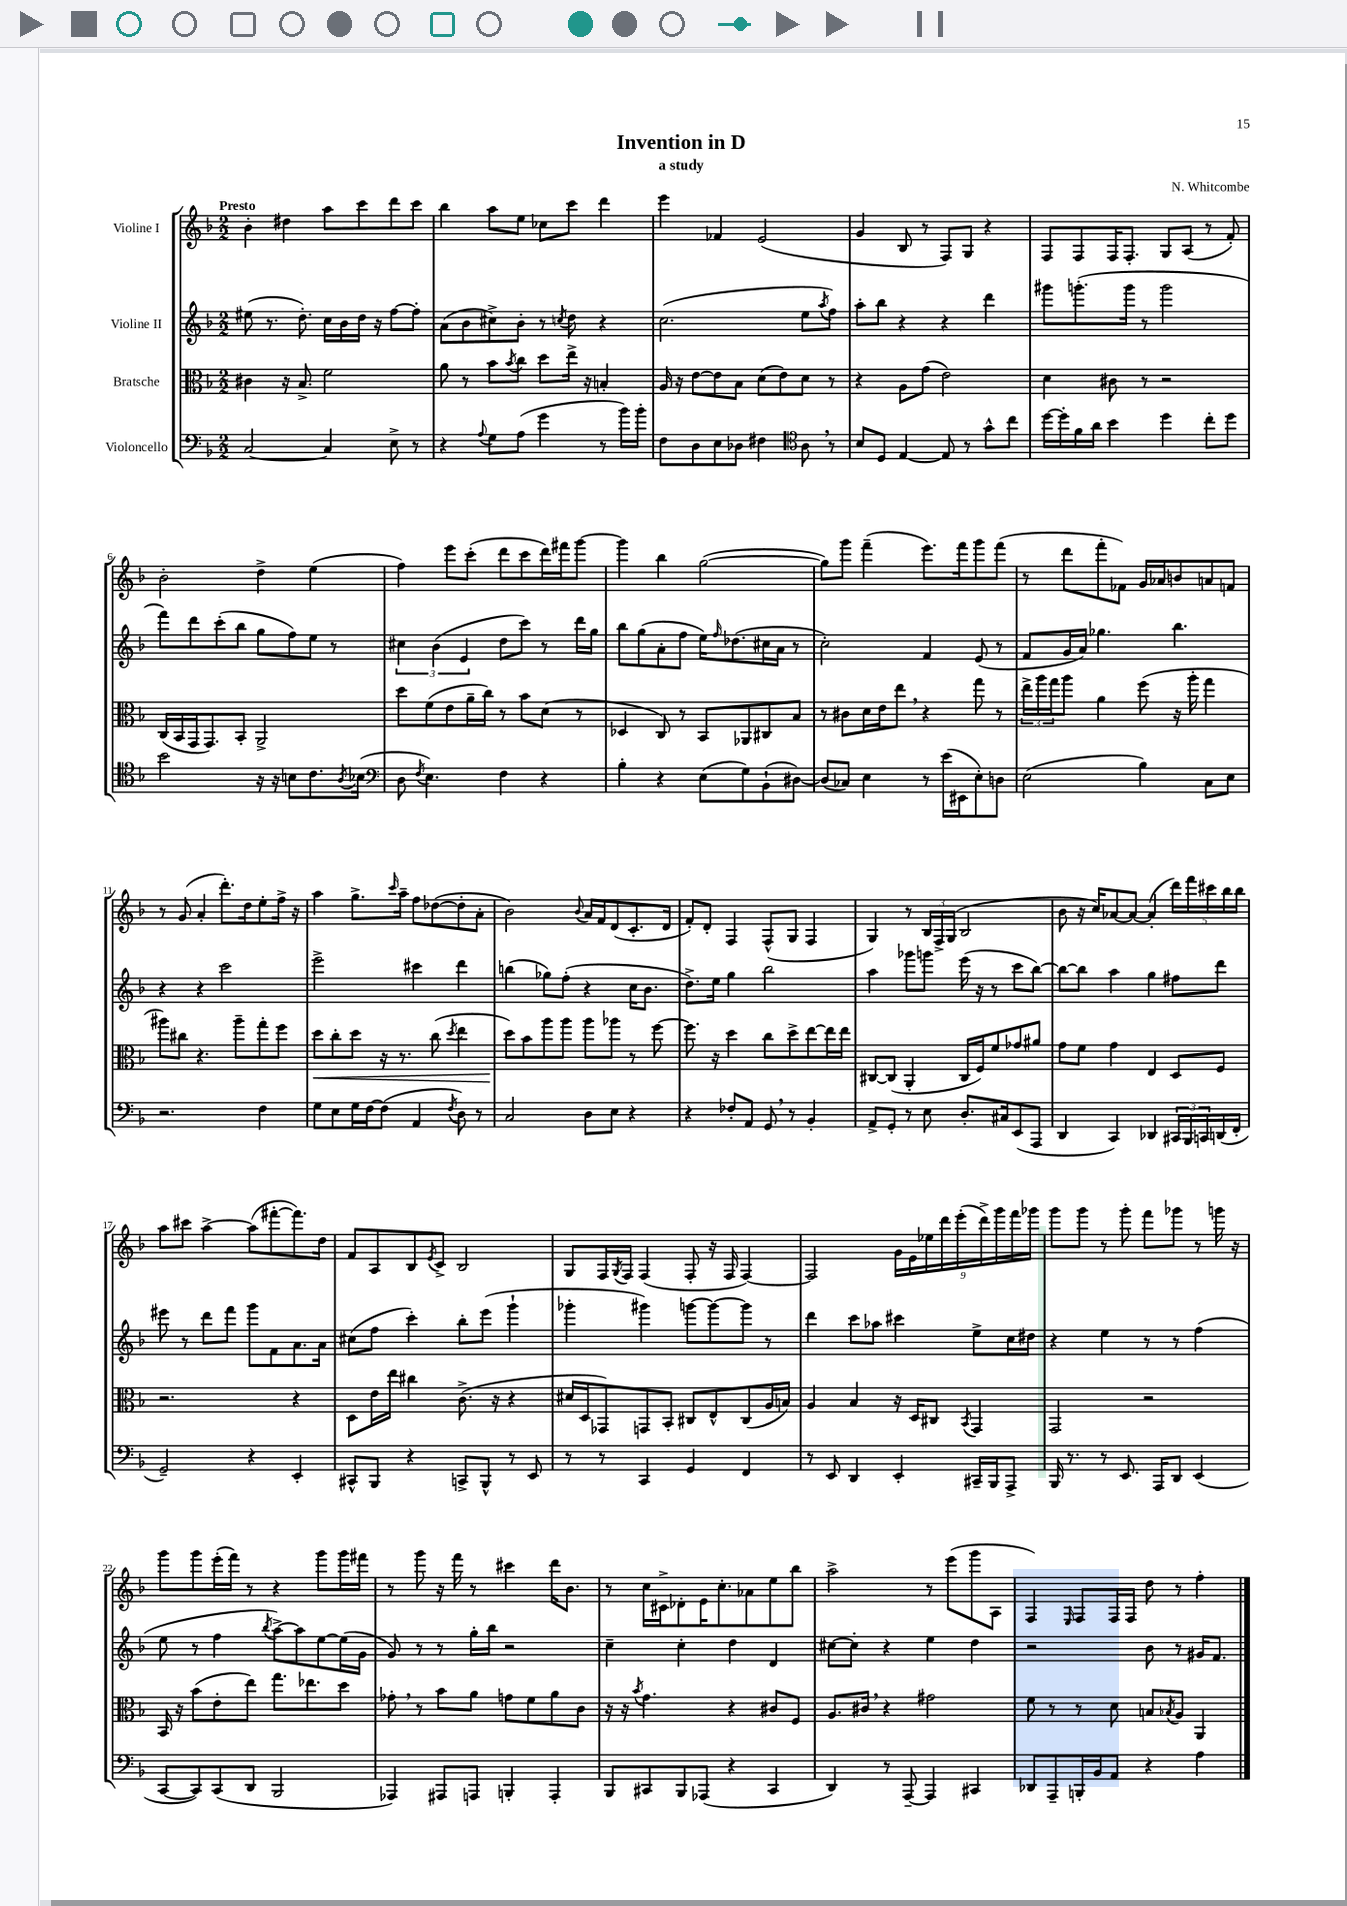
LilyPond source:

\header { title = "Invention in D" composer = "N. Whitcombe" subtitle = "a study" }
<<
\new StaffGroup <<
\new Staff = "s0" \with { instrumentName = "Violine I" } {
    \clef treble \key f \major \numericTimeSignature \time 2/2 \tempo "Presto"
    bes'4-. dis''4 a''8 c'''8 d'''8 c'''8 |
    bes''4 a''8 e''8 ces''8 c'''8 d'''4 |
    e'''4 fes'4 e'2( |
    g'4 bes8 r8 f8) g8 r4 |
    f8 f8 f16 f8.-. g8 a8( r8 f'8-.) |
    bes'2-. d''4-> e''4( |
    f''4) e'''8 c'''8-.( d'''8 c'''8 d'''16) fis'''16 g'''8~ |
    g'''4 bes''4 g''2~( |
    g''8) g'''8 f'''4--( e'''8.) f'''16 g'''8 f'''8( |
    r8 d'''8 f'''8-. fes'8) g'16 aes'16 b'8 a'8 f'8 |
    r8 g'8( a'4-. d'''8.-.) d''16 e''8-. f''16-> r16 |
    a''4 g''8.-> \grace { c'''16 } a''16-- f''8 des''8~( des''8-. a'8-. |
    bes'2) \appoggiatura { bes'8 } a'16 f'16 d'8( c'8.-. d'16 |
    f'8-.) d'8-. f4 f8-^( g8 f4 |
    g4) r8 \tuplet 3/2 { bes16 f16-> g16( } bes2 |
    bes'8 r16 c''16) aes'8~ aes'8~ aes'4-.( \tuplet 5/4 { d'''16) f'''16 cis'''16 bes''16 bes''16 } |
    a''8 cis'''8 a''4~-> a''8( fis'''8~-. fis'''8.) d''16 |
    f'8 a8 bes8 \acciaccatura { e'8 } c'8-> bes2 |
    g8 f16 \acciaccatura { g8 } f16 f4( f8-. r16 f16 f4~) |
    f2 \tuplet 9/8 { g'16 e'16 ees''16 d'''16 e'''16-.( d'''16->) g'''16 f'''16 ges'''16 } |
    g'''8 g'''8 r8 g'''8-. f'''8 ges'''8 r8 g'''16 r16 |
    g'''8 g'''8 e'''16-.( f'''16) r8 r4 g'''8 g'''16 fis'''16 |
    r8 g'''8 r16 f'''16 r8 cis'''4 d'''16 bes'8. |
    r8 c''16 cis'16-> des'8-. e'16 c''8.-. aes'8 e''8 bes''8 |
    a''2-> r8 e'''8( g'''8 a8 |
    f4) \grace { e16 } f8 f16 f16 d''8 r8 f''4-. \bar "|." |
}
\new Staff = "s1" \with { instrumentName = "Violine II" } {
    \clef treble \key f \major \numericTimeSignature \time 2/2
    eis''8( r8. d''8.-.) c''16 bes'16 d''16 r16 f''8~ f''8-. |
    a'8( bes'8 cis''8->) bes'8-. r8 \acciaccatura { c''8 } d''8 r4 |
    c''2.( e''8 \acciaccatura { a''8 } f''8) |
    a''8-. bes''8 r4 r4 d'''4 |
    gis'''8 g'''8.-.( g'''16 r8 g'''2 |
    f'''8) d'''8 c'''8-.( bes''8 g''8 f''8) e''8 r8 |
    \tuplet 3/2 { cis''4 bes'4( e'4 } d''8 c'''8) r8 d'''16 g''16 |
    bes''8 g''8( a'8-. f''8 e''16) \grace { f''16 } des''8.( cis''16 a'16 r8 |
    c''2-.) f'4 e'8( r8 |
    f'8 g'16 a'16) ges''4. bes''4. |
    r4 r4 c'''2 |
    e'''2-> cis'''4 d'''4 |
    b''4( ges''8) f''8-.( r4 c''16 bes'8. |
    d''8.->) e''16 g''4 bes''2 |
    a''4 ges'''8 g'''8 e'''16( r16 r8 c'''8 bes''8~) |
    bes''8~ bes''8 a''4 g''4 fis''8 d'''8 |
    eis'''8 r8 d'''8 f'''8 g'''8 f'8 a'8. a'16 |
    cis''8( f''8 c'''4-.) bes''8-. e'''8( g'''4-! |
    ges'''4-. gis'''4) g'''8~ g'''8~ g'''8 r8 |
    d'''4 c'''8 aes''8 cis'''4 e''8-> c''16 dis''16 |
    r4 e''4 r8 r8 f''4( |
    e''8 r8 f''4 \acciaccatura { bes''8 } a''8~->) a''8 e''8~ e''16( g'16 |
    g'8) r8 r8 g''16-. bes''16 r2 |
    c''4-- c''4-. d''4 d'4 |
    cis''8~ cis''8-. r4 e''4 d''4 |
    r2 bes'8 r8 gis'16 f'8. \bar "|." |
}
\new Staff = "s2" \with { instrumentName = "Bratsche" } {
    \clef alto \key f \major \numericTimeSignature \time 2/2
    cis'4 r16 bes8.-> f'2 |
    a'8 r8 bes'8 \acciaccatura { bes'8 } c''8 d''8 e''16-> r16 b4-. |
    a16 r16 e'8~ e'8 bes8 d'8( e'8) d'8 r8 |
    r4 a8 g'8( e'2) |
    d'4 cis'8 r8 r2 |
    c16( bes,16 g,16 g,8.) bes,8-. a,2-> |
    d''8 f'8( e'8 a'16-- c''16) r8 bes'8 d'8( r8 |
    des4 c8) r8 bes,8 aes,8 cis8 bes8 |
    r8 cis'8 d'16 e'16 e''8 \breathe r4 g''8 r8 |
    \tuplet 3/2 { e''16-> a''16 g''16 } a''8 a'4 f''8( r16 a''16-. g''4 |
    ais''8) cis''8 r4. ais''8-- g''8-. f''8 |
    d''8\< c''8-. d''8 r16 r8. c''8( \acciaccatura { d''8 } e''4 |
    d''8\!) bes'8 a''8 a''8 a''8 aes''8 r8 f''8~ |
    f''8. r16 d''4 c''8 d''8-> e''8~ e''16 e''16 |
    cis8~ cis8( a,4-. cis16 f16) f'8 ges'8 ais'8 |
    g'8 f'8 g'4 e4 d8 f8 |
    r2. r4 |
    d8 e'16 e''16 cis''4 c'8.->( r16 r4 |
    dis'16 d16 ges,8) g,8 bes,8-. cis8 e8-^ cis8( a16 b16) |
    a4 bes4 r16 d16 cis8 \acciaccatura { bes,8 } g,4 |
    g,2 r2 |
    bes,16 r16 bes'8( e'8-. e''8) g''8. ees''8. d''8 |
    ges'8-. \breathe r8 bes'8 a'8 g'8 f'8 a'8 c'8 |
    r16 r16 \acciaccatura { bes'8 } g'4. r4 cis'8 f8 |
    a8. cis'16 \breathe r4 gis'2 |
    f'8 r8 r8 d'8 b8 \acciaccatura { bes8 } a8 a,4 \bar "|." |
}
\new Staff = "s3" \with { instrumentName = "Violoncello" } {
    \clef bass \key f \major \numericTimeSignature \time 2/2
    c2~ c4 e8-> r8 |
    r4 \appoggiatura { a8 } g8 a8( g'4 r8 bes'16) bes'16-. |
    f8 d8 e8 des8 fis4 \clef tenor a8 \breathe r8 |
    bes8 d8 e4~ e8 r8 g'8-^ c''8 |
    d''16~ d''16-. f'16 a'16 bes'4 d''4 c''8-. d''8 |
    bes'2 r16 r16 b8 c'8. \acciaccatura { a8 } bes16( |
    \clef bass d8 \acciaccatura { f8 } e4.) f4 r4 |
    bes4-. r4 e8( g8) bes,8-!( dis8~) |
    dis8( ces8) e4 r8 e'16( eis,16 e8-.) d8 |
    e2( bes4) c8 e8 |
    r2. f4 |
    g8 e8 g16 f16~ f8( a,4 \acciaccatura { f8 } d8) r8 |
    c2 d8 e8 r4 |
    r4 fes8-. a,8 g,8 \breathe r8 bes,4-. |
    a,8-> g,8-. r8 e8 d8.-. cis16 e,8( a,,8 |
    d,4 c,4) des,4 \tuplet 3/2 { cis,16 bes,,16 c,16 } d,16( f,16-. |
    g,2--) r4 e,4-. |
    cis,8-^ bes,,8 r4 c,8-> bes,,8-^ r8 e,8 |
    r8 r8 c,4 g,4 f,4 |
    r8 e,8 d,4 e,4-. cis,16-- bes,,16 a,,8-> |
    bes,,16 r8. r8 e,8. a,,16 d,8 e,4( |
    c,8~ c,8) c,8( d,8 bes,,2 |
    aes,,4) ais,,8 a,,8 b,,4-. a,,4-. |
    bes,,8 cis,8 bes,,8 aes,,8( r4 cis,4 |
    d,4) r8 a,,8~-- a,,4 cis,4 |
    des,8 a,,8-- b,,16-. bes,16 a,8 r4 a4 \bar "|." |
}
>>
>>
